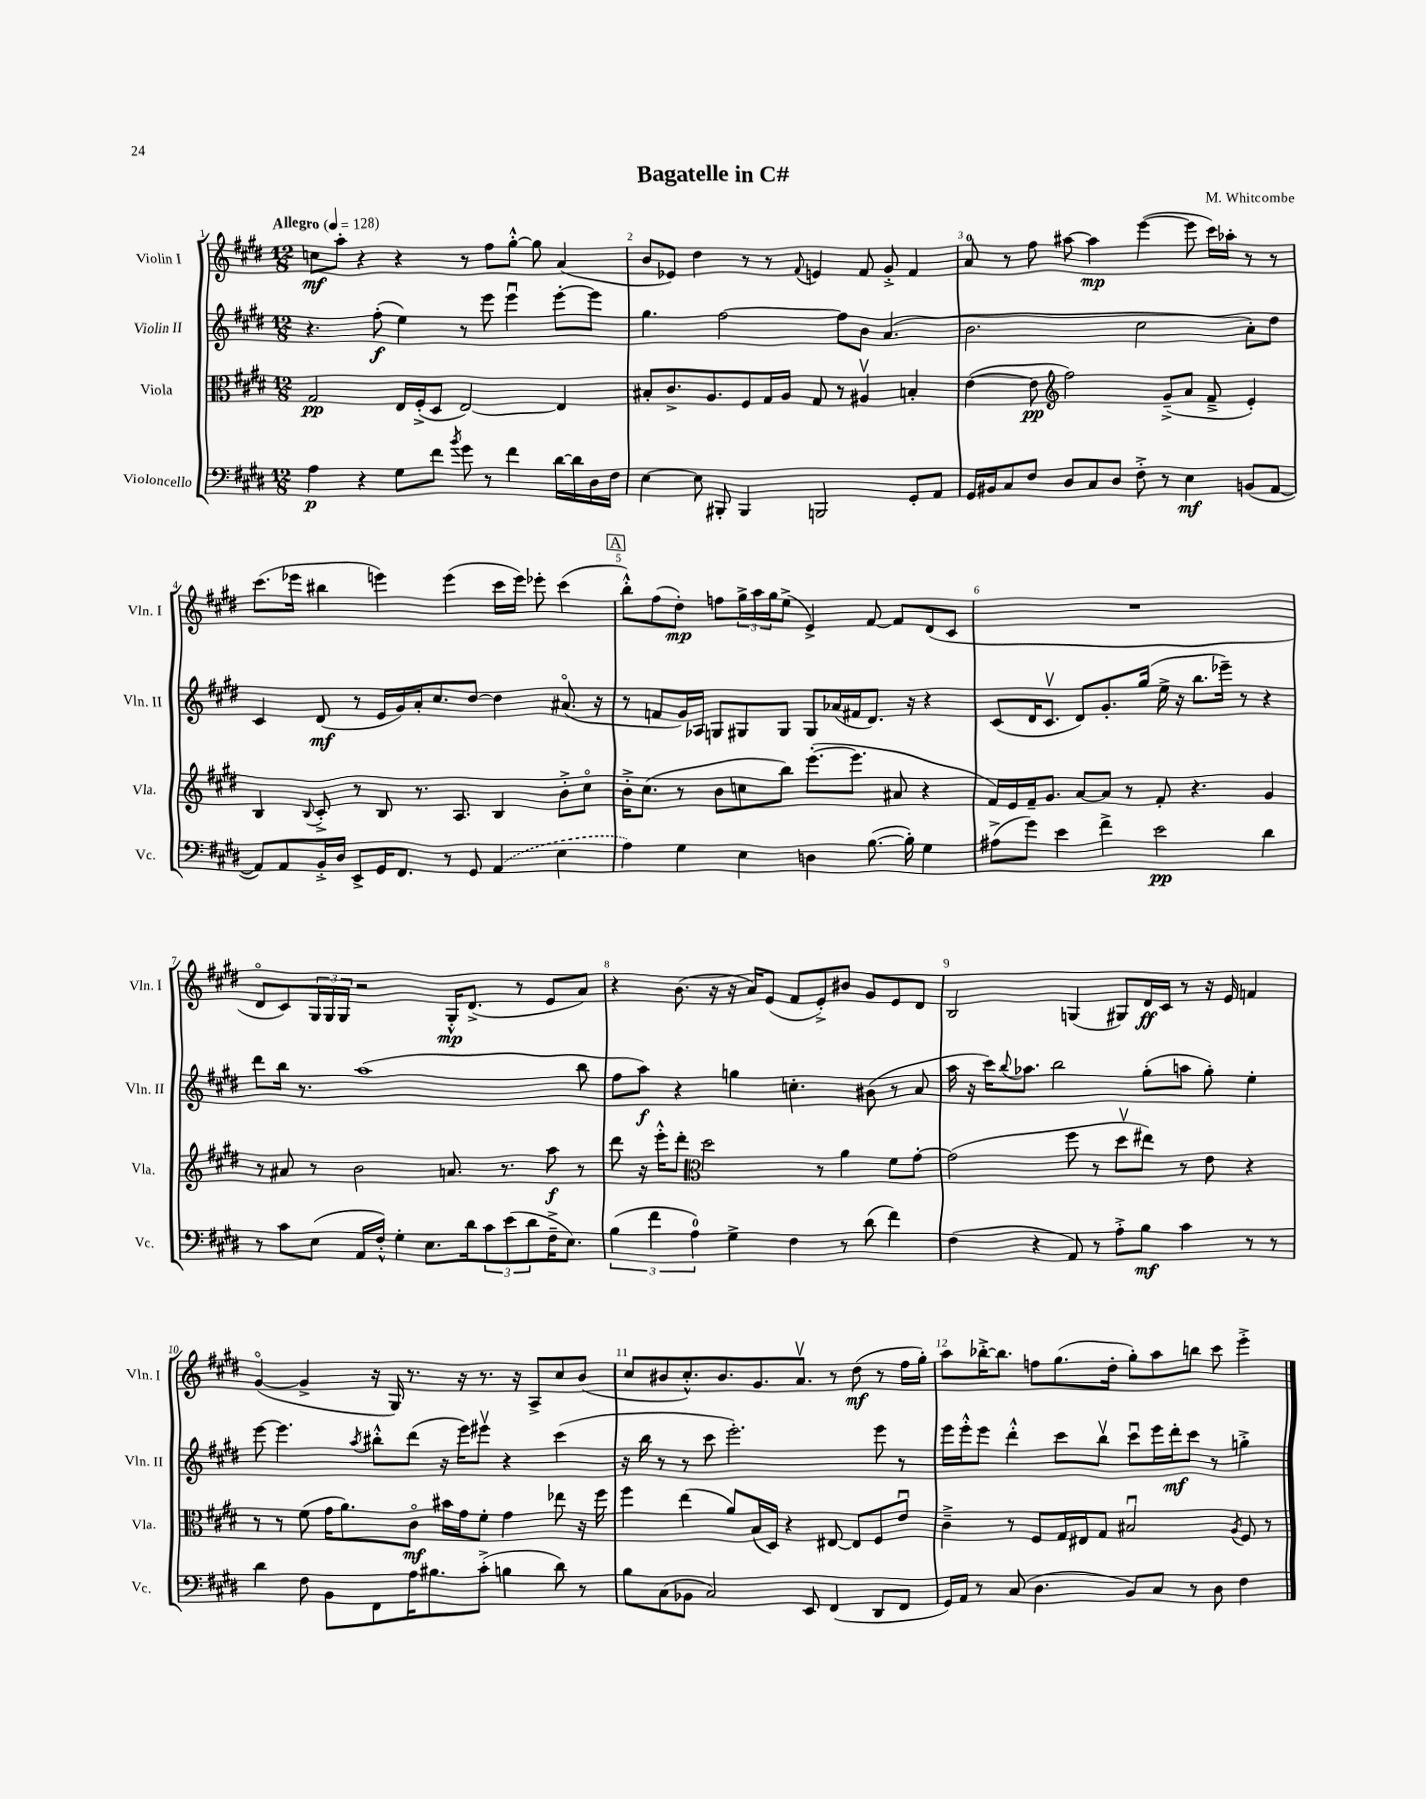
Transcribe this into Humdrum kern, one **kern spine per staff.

**kern	**kern	**kern	**kern
*staff4	*staff3	*staff2	*staff1
*clefF4	*clefC3	*clefG2	*clefG2
*k[f#c#g#d#]	*k[f#c#g#d#]	*k[f#c#g#d#]	*k[f#c#g#d#]
*M12/8	*M12/8	*M12/8	*M12/8
*MM128	*MM128	*MM128	*MM128
4A	2G#	4.r	8cc
.	.	.	8aa'
4r	.	.	4r
.	.	(8ff#'	.
8G#	16E	4ee)	4r
.	(16F#'^	.	.
8f#	8D#	.	.
8qb	.	.	.
8g#	[2E)	8r	8r
8r	.	8eee	8ff#
4f#	.	4eeeu	[8gg#'^^
.	.	.	8gg#]
[16d#	4E]	[8eee'	(4a
16d#]	.	.	.
16D#	.	8eee]	.
16F#	.	.	.
=	=	=	=
[4E	8B#'	4.gg#	8b
.	8.c#^	.	8e-)
8E]	.	.	4dd#
.	8.A	.	.
8BBB#'	.	[2ff#	.
4BBB#	8F#	.	8r
.	16G#	.	8r
.	16A	.	.
.	.	.	8qqf#
2BBB	8G#	.	4e
.	8r	8ff#]	.
.	4A#v	8b	8f#
.	.	(4.a	8g#'^
8GG#'	4B'	.	4f#
8AA	.	.	.
=	=	=	=
16GG#	([4e	2.b	8a
16BB#	.	.	.
8C#	.	.	8r
8F#	8e]	.	8ff#
*	*clefG2	*	*
8D#	2ff#)	.	[8aa#
8C#	.	.	4aa#]
8D#	.	.	.
8F#'^	.	2cc#	([4eee
8r	(8g#~^	.	.
4E	8a	.	8eee]
.	8f#~^	.	16ccc#)
.	.	.	16aa-'
(8BB	4e')	8a')	8r
[8AA	.	8dd#	8r
=	=	=	=
8AA])	4B	4c#	(8.ccc#
8AA	.	.	.
.	.	.	16eee-
.	8qqB	.	.
16BB'^	8c#'^	(8d#	4bb#
16D#	.	.	.
8EE^	8r	8r	.
16GG#	8B	16e	4eee)
8.FF#	.	16g#)	.
.	8.r	16a'	.
.	.	8.cc#	.
8r	.	.	(4eee
.	8.A	.	.
8GG#	.	[8dd#	.
(4AA	4B	4dd#]	16ccc#
.	.	.	16eee)
.	.	.	8eee-'
4E	8b'^	(8.a#o	(4ccc#
.	8cc#o	.	.
.	.	16r	.
=	=	=	=
4A)	16b'^	8r	8bb'^^)
.	(8.cc#	.	.
.	.	8f	(8ff#
4G#	8r	16g#)	8dd#')
.	.	16A-	.
.	8b	8G	8ff
4E	8cc	8G#	24gg#^
.	.	.	24aa
.	.	.	24gg#
.	8bb)	8G#	(8ee^
4D	([8.eee'	8G#	4e^)
.	.	(16a-	.
.	8.eee]	16f#	.
([8.B	.	8.d#)	[8f#
.	8a#	.	8f#]
16B'])	.	16r	.
4G#	4r	4r	(8d#
.	.	.	8c#
=	=	=	=
(8A#^	16f#)	(8c#	1.r
.	16e	.	.
8g#)	16f#~	16d#	.
.	8.g#	8.c#v	.
4e	.	.	.
.	[8a	8d#)	.
4f#^	8a]	8.g#'	.
.	8r	.	.
.	.	(16gg#	.
2e	8f#'	16ee^	.
.	.	16r	.
.	4.r	8.bb	.
.	.	16eee-~)	.
.	.	8r	.
4d#	4g#	4r	.
=	=	=	=
8r	8r	8ddd#	8d#o
8c#	8a#	16bb	8c#)
.	.	8.r	.
(8E	8r	.	24G#
.	.	.	24G#
.	.	.	24G#
16AA	2b	(1aa	2r
16F#'^^)	.	.	.
4G#'	.	.	.
8.E	.	.	.
.	8.a	.	16G#'^^
16d#	.	.	(8.d#^
12c#	.	.	.
.	8.r	.	.
(12e	.	.	.
.	.	.	8r
12d#	.	.	.
16F#~^	8aa	.	8e
8.E)	.	.	.
.	8r	8bb	8a)
=	=	=	=
(6B	8ddd#	8ff#	4r
.	16r	8aa)	.
6f#	.	.	.
.	16eee'^^	.	.
.	8ddd#'	4r	(8.b
6A)	.	.	.
*	*clefC3	*	*
.	2dd#	.	.
.	.	.	16r
4G#^	.	4gg	16r
.	.	.	16a)
.	.	.	(8e
4F#	.	4.cc'	8f#
.	8r	.	8e'^)
8r	4a	.	8b#
(8d#	.	(8b#	8g#
4f#)	8f#	8r	8e
.	[8g#'	8a	8d#
=	=	=	=
(4F#	(2g#]	16aa	2B
.	.	16r	.
.	.	16ccc#)	.
.	.	8qqbb	.
.	.	8.aa-	.
4r	.	.	.
.	.	2bb	.
8AA)	8ff#	.	(4G
8r	8r	.	.
8A'^	8dd#v	.	8G#)
8B	8ee#)	(8gg#'	16d#
.	.	.	16c#
4c#	8r	8aa	8r
.	8e	8gg#')	16r
.	.	.	16e
8r	4r	4ee'	4f
8r	.	.	.
=	=	=	=
4d#	8r	[8eee	([4g#o
.	8r	4.eee]	.
8F#	(8f#	.	4g#^]
8BB	16g#	.	.
.	8.a)	.	.
.	.	8qaa	.
8FF#	.	8bb#'^^	16r
.	.	.	16G#)
16A	8c#o	(8ddd#	8.r
8.B#	.	.	.
.	16b#	16r	.
.	16g#	16eee)	16r
(8c#'^	8f#'	8eee#v	8.r
4B	4g#	4r	.
.	.	.	16r
.	.	.	8A^
8d#)	8ee-	(4ccc#	8cc#
8r	16r	.	(8b
.	16ff#	.	.
=	=	=	=
8B	4ff#	16r	8cc#
.	.	16bb	.
(8C#	.	8r	8b#
8BB-	(4ee	8r	8.cc#'^^)
2C#)	.	8ccc#	.
.	.	.	8.b#
.	8a)	2.eee')	.
.	(16B	.	8.g#
.	16D#)	.	.
.	4r	.	.
.	.	.	8.av
8EE	.	.	.
(4FF#	[8E#	.	8r
.	8E#]	.	(8dd#
8DD#	8F#	8eee	8r
8FF#	8eu	8r	16ff#
.	.	.	16gg#')
=	=	=	=
16GG#)	4c#~^	16eee	8aa
16AA	.	16eee'^^	.
8r	.	8eee	[16bb-'^
.	.	.	8.bb-]
(8C#	8r	4ddd#'^^	.
4.D#	8F#	.	8ff
.	16G#	8ccc#	(8.gg#
.	16E#	.	.
.	8G#	8bbv	.
.	.	.	16dd#'
8BB)	2B#u	8ccc#u	8gg#')
8C#	.	16eee	8aa
.	.	16ddd#'	.
8r	.	8ccc#	8bb
8D#	.	8r	8ccc#
.	8qA	.	.
4F#	8F#	4gg'^	4eee'^
.	8r	.	.
==	==	==	==
*-	*-	*-	*-
